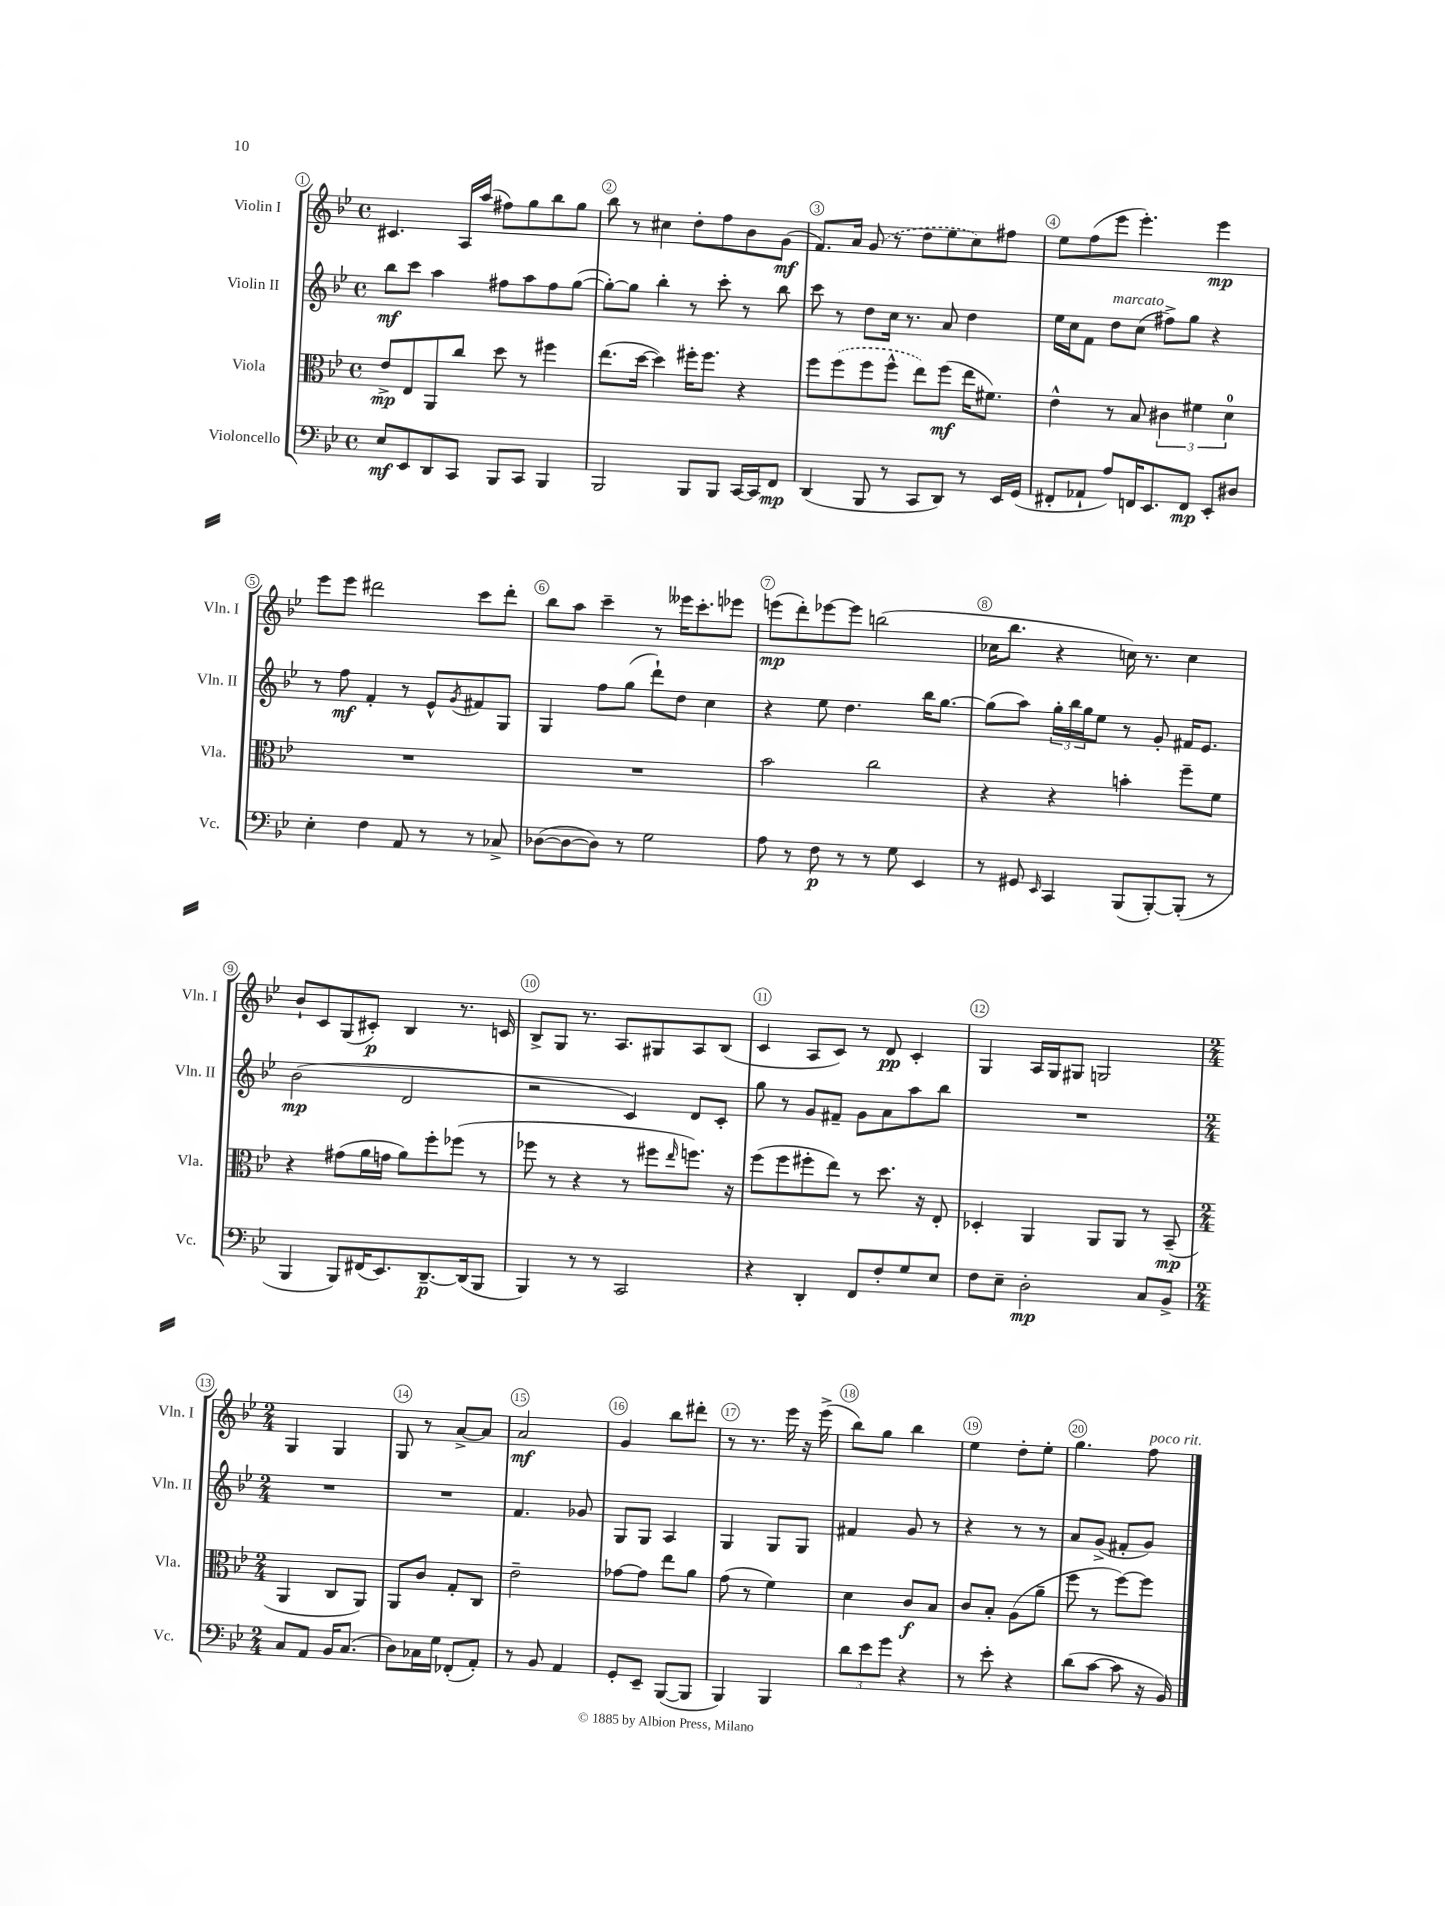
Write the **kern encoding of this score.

**kern	**kern	**kern	**kern
*staff4	*staff3	*staff2	*staff1
*clefF4	*clefC3	*clefG2	*clefG2
*k[b-e-]	*k[b-e-]	*k[b-e-]	*k[b-e-]
*M4/4	*M4/4	*M4/4	*M4/4
*met(c)	*met(c)	*met(c)	*met(c)
8E-/L	8e-^/L	8bb-\L	4.c#/
8EE-/	8E-/	8ccc\J	.
8DD/	8AA/	4aa\	.
8CC/J	8cc/J	.	16A/LL
.	.	.	(16aa/JJ
8BBB-/L	8dd\	8ff#\L	8ff#\L)
8CC/J	8r	8aa\	8gg\
4BBB-/	4ff#\	8ff#\	8bb-\
.	.	([8gg\J	8gg\J
=	=	=	=
2BBB-/	(8.ee-\L	8gg'\_L)	8bb-\
.	.	8gg\]J	8r
.	[16dd\Jk	.	.
.	4dd\])	4bb-'\	4cc#\
8BBB-/L	16ff#'\LK	8r	8dd'\L
.	8.ff#\J	.	.
8BBB-/J	.	8ccc'\	8ff\
[16CC/LL	4r	8r	8b-\
16CC/]J	.	.	.
8FF/J	.	8bb-\	(8g\J
=	=	=	=
(4DD/	8ff\L	8ccc\	8.f/L)
.	(8ff\	8r	.
.	.	.	16a/Jk
8BBB-/	8ff\	8dd\L	(8g/
8r	8ff^^\J	16cc\Jk	8r
.	.	8.r	.
8CC/L	8ee-\L)	.	8dd\L
8DD/J)	(8ff\J	8a/	8ee-\
8r	16ee-\LK	4dd\	8cc\)
.	8.f#\J)	.	.
16EE-/LL	.	.	8ff#\J
(16GG/JJ	.	.	.
=	=	=	=
8FF#'/L	4e-^^\	16ee-\LL	8ee-\L
.	.	16cc\J	.
8AA-`/J	.	8f\J	(8ff\
8A/L)	8r	8dd\L	8eee-\J
16FF/K	8B-/	(8cc\J	4.eee-'\)
8.EE-/	.	.	.
.	6c#\	8ff#^\L)	.
8FF/J	.	8gg\J	.
.	6f#\	.	.
8EE-'/L	.	4r	4eee-\
.	6d\	.	.
8D#/J	.	.	.
=	=	=	=
4E-'\	1r	8r	8eee-\L
.	.	8ff\	8eee-\J
4F\	.	4f'/	2ddd#\
8AA/	.	8r	.
8r	.	8e-^^/L	.
.	.	8qg/	.
8r	.	8f#/	8ccc\L
8C-^/	.	8G/J	8ddd#'\J
=	=	=	=
([8D-\L	1r	4G/	8bb-\L
8D-\_	.	.	8aa\J
8D-\]J)	.	8ff\L	4ccc~\
8r	.	(8gg\J	.
2G\	.	8ddd`\L)	8r
.	.	8dd\J	16eee--\LK
.	.	.	8.ccc'\
.	.	4cc\	.
.	.	.	8eee-\J
=	=	=	=
8A\	2b-\	4r	(8eee\L
8r	.	.	8ddd'\)
8F\	.	8ee-\	[8eee-\
8r	.	4.dd\	8eee-\]J
8r	2cc\	.	(2bb\
8G\	.	.	.
4EE-/	.	16bb-\LK	.
.	.	[8.gg\J	.
=	=	=	=
8r	4r	(8gg\]L	16cc-\LK
.	.	.	8.bb-\J
8GG#/	.	8aa\J)	.
16qqEE-/	.	.	.
4CC/	4r	24gg'\LL	4r
.	.	24bb-\	.
.	.	24gg\J	.
.	.	8ee-\J	.
(8BBB-/L	4b'\	8r	16cc\)
.	.	.	8.r
[8BBB-'/)	.	8g'/	.
(8BBB-'/]J	8ff~\L	16f#/LK	4cc\
.	.	8.e-/J	.
8r	8f\J	.	.
=	=	=	=
4BBB-/	4r	(2b-\	8b-`/L
.	.	.	8c/
8BBB-/L)	(8g#\L	.	(8G/
(16FF#/K	16a\L	.	8c#'/J)
8.EE-/)	16g\JJ	.	.
.	8a\L)	2d/	4B-/
[8.DD~/	8ff'\	.	.
.	(8ff-\J	.	8.r
(16DD/]k	.	.	.
8BBB-/J	8r	.	.
.	.	.	16c/
=	=	=	=
4BBB-/)	8ff-\	2r	8B-^/L
.	8r	.	8G/J
8r	4r	.	8.r
8r	.	.	.
.	.	.	8.A/L
2CC/	8r	4c/)	.
.	8ff#\L	.	8G#/
.	16qqee-/	.	.
.	8.ff\J)	8d/L	8A/
.	.	8c'/J	(8B-/J
.	16r	.	.
=	=	=	=
4r	(8ff\L	8gg\	4c/
.	8ff\	8r	.
4DD'/	8ff#'\	8g/L	8A/L
.	8ee-\J)	8f#~/J	8c/J)
8FF/L	8r	8g\L	8r
8F'/	8.dd\	8a\	8d/
8G/	.	8aa\	4c'/
.	16r	.	.
8E-/J	8E-'/	8bb-\J	.
=	=	=	=
8F\L	4D-'/	1r	4G/
8E-~\J	.	.	.
2D'\	4AA/	.	16A/LL
.	.	.	16G/J
.	.	.	8G#/J
.	8AA/L	.	2G/
.	8AA/J	.	.
8C/L	8r	.	.
8BB-^/J	(8BB-~/	.	.
=	=	=	=
*M2/4	*M2/4	*M2/4	*M2/4
8C/L	4AA/	2r	4G/
8AA/J	.	.	.
16BB-/LK	8C/L	.	4G/
(8.C/J	.	.	.
.	8AA/J)	.	.
=	=	=	=
8D\L)	8AA/L	2r	8G/
16C-\L	8c/J	.	8r
16G\JJ	.	.	.
(8FF-'/L	8G'/L	.	[8a^/L
8AA'/J)	8C/J	.	8a/]J
=	=	=	=
8r	2e-~\	4.f/	2a/
8BB-/	.	.	.
4AA/	.	.	.
.	.	8g-/	.
=	=	=	=
8GG'/L	[8g-\L	8G/L	4g/
8EE-~/J	8g-\]J	8G/J	.
([8BBB-/L	8ee-\L	4A/	8bb-\L
8BBB-/]J	8a\J	.	8ddd#'\J
=	=	=	=
4BBB-/)	(8g\	4G/	8r
.	8r	.	8.r
4BBB-/	4f\)	8G/L	.
.	.	.	16eee-\
.	.	8G/J	16r
.	.	.	(16eee-^\
=	=	=	=
12d\L	4d\	4f#/	8bb-\L)
12e-\	.	.	.
.	.	.	8gg\J
12g\J	.	.	.
4r	8c/L	8g/	4bb-\
.	8B-/J	8r	.
=	=	=	=
8r	8c/L	4r	4ee-\
8e-'\	8B-'/J	.	.
4r	(8A\L	8r	8dd'\L
.	8a~\J	8r	8ee-'\J
=	=	=	=
(8d\L	8ff\	8a/L	4.gg\
[8c\J	8r	(8g^/J	.
8c\]	[8ff\L)	8f#'/L	.
16r	8ff\]J	8g/J)	8ff\
16BB-/)	.	.	.
==	==	==	==
*-	*-	*-	*-
